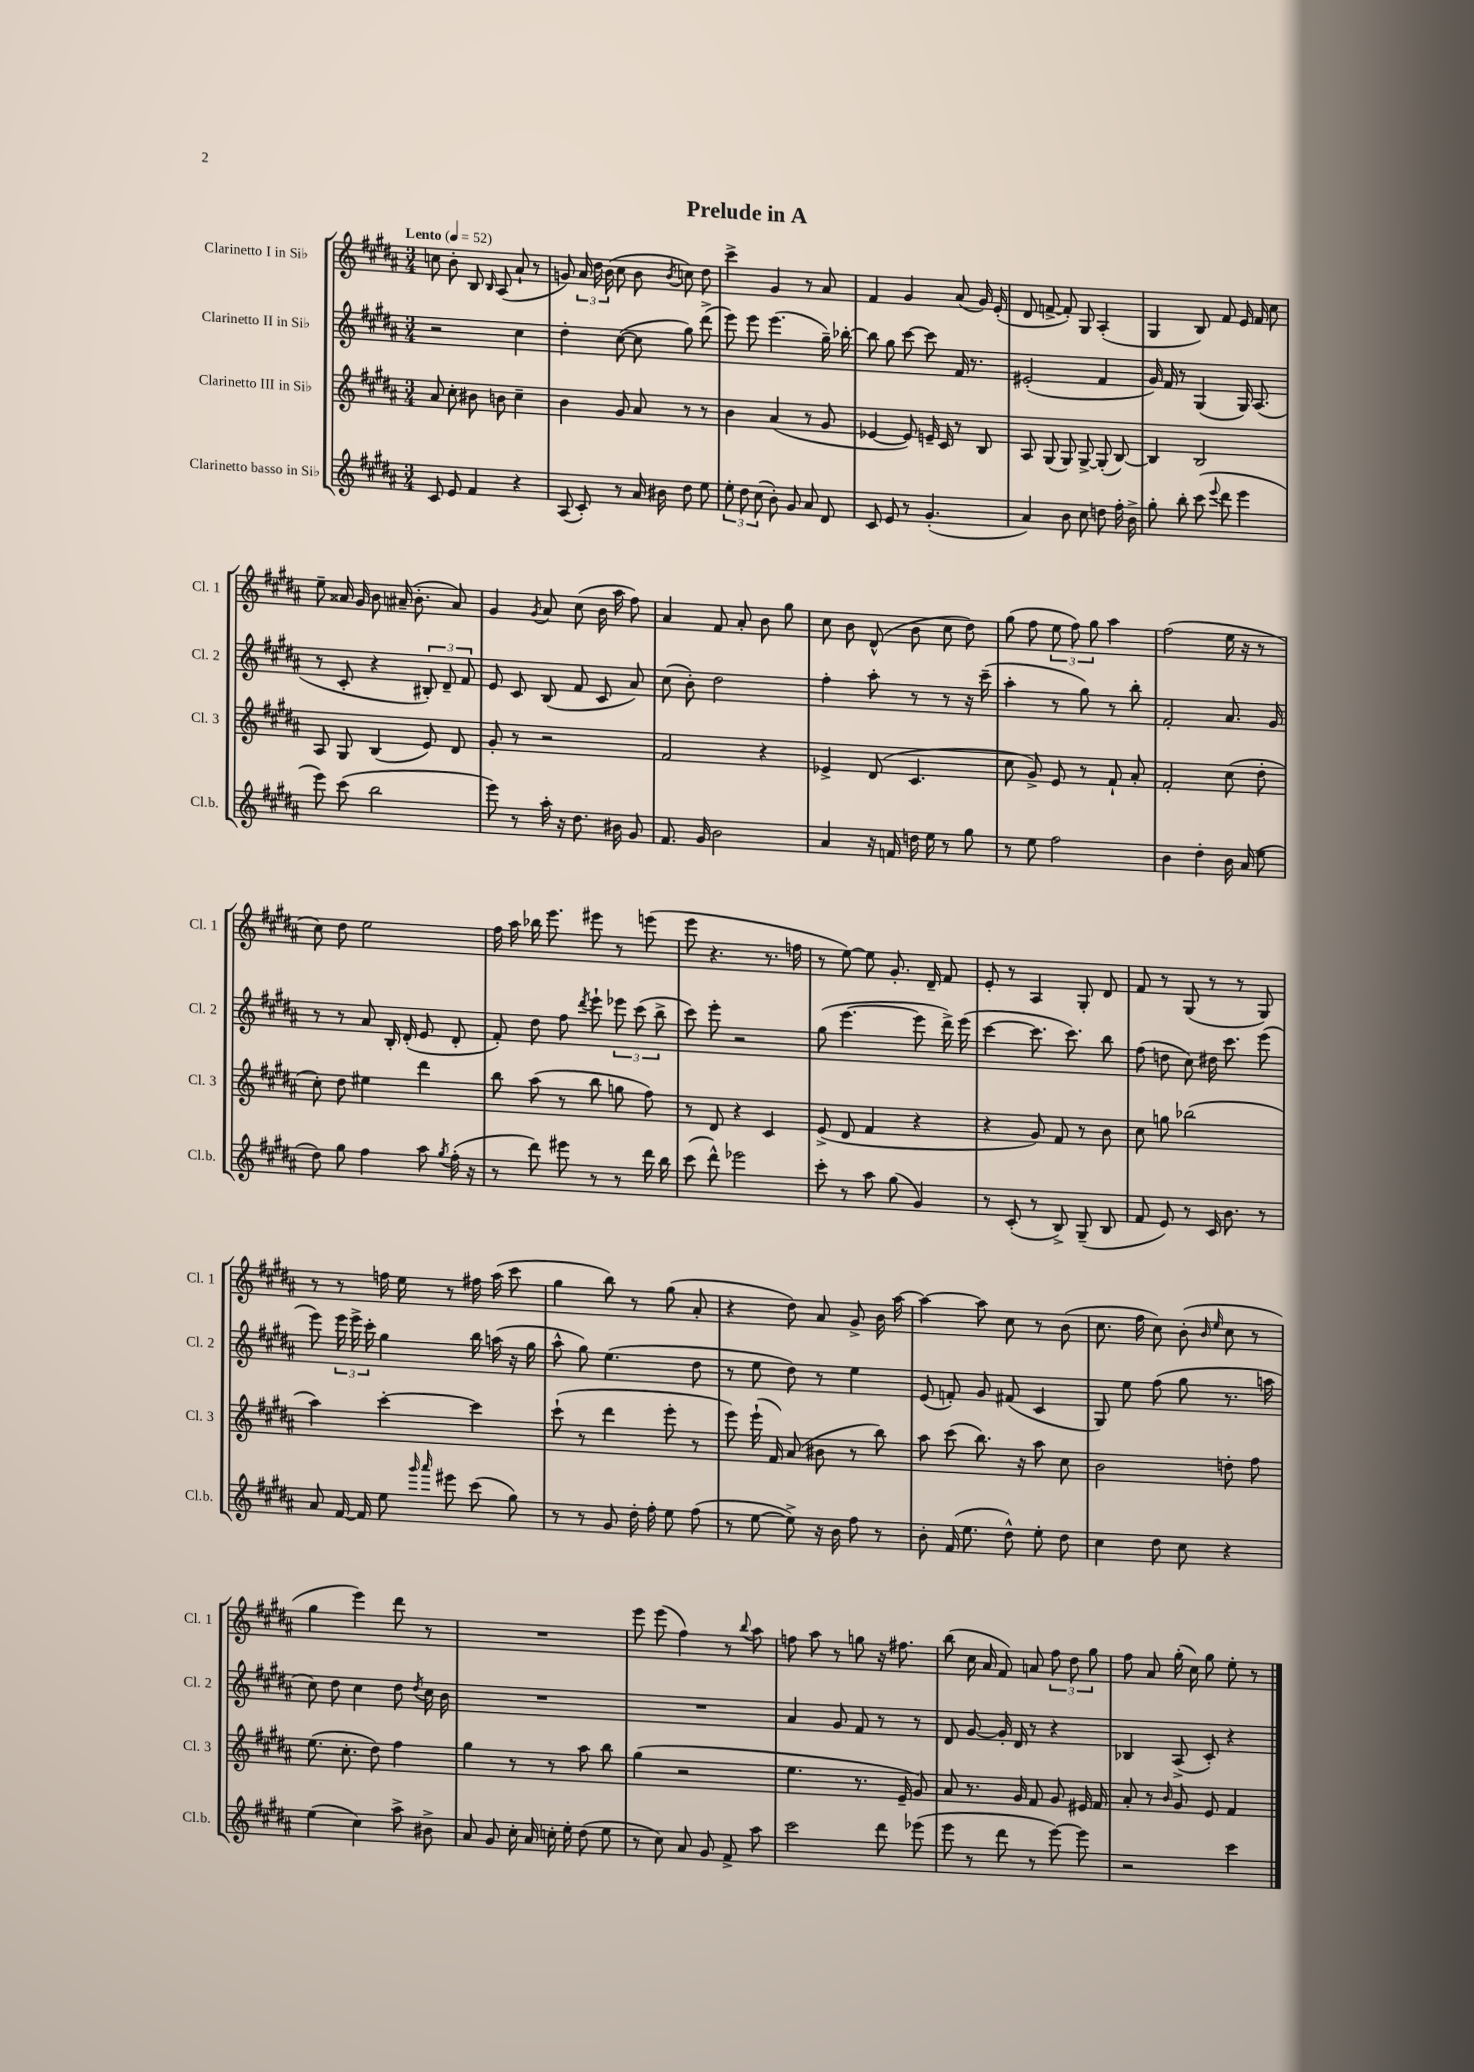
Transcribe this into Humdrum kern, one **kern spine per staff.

**kern	**kern	**kern	**kern
*staff4	*staff3	*staff2	*staff1
*clefG2	*clefG2	*clefG2	*clefG2
*k[f#c#g#d#a#]	*k[f#c#g#d#a#]	*k[f#c#g#d#a#]	*k[f#c#g#d#a#]
*M3/4	*M3/4	*M3/4	*M3/4
*MM52	*MM52	*MM52	*MM52
8c#	8a#	2r	8cc
8e	8cc#'	.	8b'
4f#	8b#	.	8B
.	.	.	16qqB
.	8b	.	(8A#
4r	4cc#~	4cc#	8a#`
.	.	.	8r
=	=	=	=
(8A#	4b	4dd#'	8g)
8c#')	.	.	24a#
.	.	.	24dd#
.	.	.	(24b
8r	8g#	([8cc#	8cc#
16a#	8a#	8cc#]	8b
16b#	.	.	.
.	.	.	8qb
8dd#	8r	8gg#)	8cc)
8ee	8r	(8ddd#^	8dd#
=	=	=	=
12ee'	4b	8eee)	4ccc#^
12dd#	.	.	.
.	.	8eee	.
(12cc#	.	.	.
8b')	(4a#	(4.eee	4g#
8g#	.	.	.
8a#	8r	.	8r
8d#	8g#	16gg#~)	8a#
.	.	[16bb-'	.
=	=	=	=
8c#	[4e-	8bb-]	4f#
8e	.	8gg#	.
8r	8e-])	[8ccc#	4g#
(4.g#'	16e~	8ccc#]	.
.	16c#	.	.
.	8r	16f#	(8a#
.	.	8.r	.
.	8B	.	16g#)
.	.	.	(16e'
=	=	=	=
4a#)	8A#	(2e#'	8d#
.	(8G#	.	[8f^
8b	8G#)	.	8f'])
8cc#	[8G#^	.	8G#
8dd	(8G#']	4f#	(4A#'
16ff#'	[8B)	.	.
16b^	.	.	.
=	=	=	=
8gg#'	4B]	16g#)	4G#
.	.	16f#	.
8bb'	.	8r	.
(8ccc#	2B	(4G#	8B)
8qqeee	.	.	.
8ddd#	.	.	8f#
4eee	.	16G#)	16e
.	.	(8.A#	16f#
.	.	.	8cc#
=	=	=	=
8eee)	8A#	8r	8ee~
(8ccc#	8G#	8c#'	16a##
.	.	.	16g#
2bb	(4B	4r	8b
.	.	.	(16a#~
.	.	.	8.b'
.	8e)	12B#')	.
.	.	12d#~	.
.	8d#	.	8a#)
.	.	12f#	.
=	=	=	=
8eee)	8g#'	8e	4g#
8r	8r	8c#	.
.	.	.	8qg#
16aa#'	2r	(8B	8a#
16r	.	.	.
8.dd#	.	8f#	(8cc#
.	.	8c#	16b
16b#	.	.	16aa#
8g#	.	8a#)	8ff#)
=	=	=	=
8.f#	2f#	(8cc#	4a#
.	.	8b')	.
16g#	.	.	.
2b	.	2dd#	8f#
.	.	.	8a#'
.	4r	.	8b
.	.	.	8gg#
=	=	=	=
4a#	4e-^	4ff#'	8cc#
.	.	.	8b
16r	(8d#	8aa#'	(8d#^^
16f	.	.	.
16dd	4.c#	8r	8b
16ee	.	.	.
8r	.	8r	8cc#
8gg#	.	16r	8dd#)
.	.	(16ccc#~	.
=	=	=	=
8r	8cc#	4aa#'	(8gg#
8ee	8g#^)	.	8ff#
2ff#	8e	8r	12ee
.	.	.	12ff#)
.	8r	8gg#)	.
.	.	.	12gg#
.	8f#`	8r	4aa#
.	8a#'	8bb'	.
=	=	=	=
4b	2f#'	2f#'	(2ff#
4dd#'	.	.	.
16b	(8cc#	8.a#	16ee
(16a#	.	.	16r
8ee	8dd#'	.	8r
.	.	16g#	.
=	=	=	=
8dd#)	8cc#')	8r	8cc#)
8gg#	8dd#	8r	8dd#
4ff#	4ee#	8a#	2ee
.	.	16B'	.
.	.	(16d#'	.
8aa#	4ddd#	8e	.
8qgg#	.	.	.
(16ff#'	.	8d#'	.
16r	.	.	.
=	=	=	=
8r	8bb	8f#')	16ff#
.	.	.	16aa#
8ddd#)	(8aa#	8dd#	16bb-
.	.	.	8.eee
8eee#	8r	8ff#	.
.	.	8qddd#	.
8r	8bb	8eee`	8eee#
8r	8gg	12eee-	8r
.	.	(12ccc#	.
16ddd#	8ff#)	.	(8eee
.	.	12bb^	.
16bb	.	.	.
=	=	=	=
(8ccc#	8r	8ccc#)	8eee
8ddd#^^)	8d#	8eee'	4.r
2eee-	4r	2r	.
.	4c#	.	8.r
.	.	.	16ff
=	=	=	=
8ccc#'	(8e^	(8gg#	8r
8r	8d#	[4.eee	[8ee)
8aa#	4f#	.	8ee]
(8gg#	.	.	8.g#'
4g#)	4r	8eee]	.
.	.	.	16d#~
.	.	16ddd#^)	8f#
.	.	(16eee	.
=	=	=	=
8r	4r	[4ccc#	8e'
(8c#'	.	.	8r
8r	8g#)	8.ccc#]	4A#
8B^)	8f#	.	.
.	.	8.ccc#)	.
(8G#~	8r	.	8G#'
8B	8b	8bb	8d#
=	=	=	=
8f#	8cc#	(8ff#	8f#
8e)	8gg	8dd	8r
8r	(2bb-	8cc#)	(8G#
16c#	.	16dd#	8r
8.b	.	8.ccc#	.
.	.	.	8r
8r	.	(8eee	8G#)
=	=	=	=
8a#	4aa#)	8eee)	8r
[16f#	.	24eee	8r
.	.	24eee^	.
16f#]	.	.	.
.	.	24ccc#'	.
8ee	[4ccc#'	4gg#	16ff
.	.	.	16ee
16qqggg#	.	.	.
16qqaaa#	.	.	.
8eee#	.	.	8r
(8ccc#	4ccc#]	16bb	16ff#
.	.	(16aa	(16aa#
8gg#)	.	16r	8ccc#
.	.	16gg#	.
=	=	=	=
8r	(8ccc#`	8aa#^^	4gg#
8r	8r	8gg#)	.
8g#	4ddd#	(4.ee	8bb)
16dd#'	.	.	8r
16ff#'	.	.	.
8ee	8eee'	.	(8gg#
(8ff#	8r	8dd#	8a#'
=	=	=	=
8r	8eee)	8r	4r
[8ee	(16eee`	8ee	.
.	16f#)	.	.
8ee^])	(8a#	8dd#)	8dd#)
16r	8b#	8r	8a#
16b	.	.	.
8ff#	8r	4ee	8g#^
8r	8bb)	.	16b
.	.	.	[16aa#
=	=	=	=
8b'	8aa#	(8e	4aa#_
(16f#	(8ccc#	8f')	.
8.ee	.	.	.
.	8.bb)	8g#	8aa#]
8dd#^^)	.	(8f#	8cc#
.	16r	.	.
8ee'	8aa#	4c#	8r
8dd#	8cc#	.	(8b
=	=	=	=
4cc#	2b	8G#)	8.cc#
.	.	8ee	.
.	.	.	16ff#
8dd#	.	(8ff#	8cc#)
8cc#	.	8gg#	(8b'
.	.	.	16qqb
.	.	.	16qqee
4r	8dd'	8.r	8cc#
.	8ff#	.	8r
.	.	16aa	.
=	=	=	=
(4ee	(8.ee	8cc#)	4gg#
.	.	8dd#	.
.	8.cc#'	.	.
4cc#)	.	4cc#	4eee)
.	8dd#)	.	.
8aa#^	4ff#	8dd#	8ddd#
.	.	8qdd#	.
8b#^	.	16cc#	8r
.	.	16b	.
=	=	=	=
8a#	4gg#	2.r	2.r
8g#	.	.	.
16cc#'	8r	.	.
16a#	.	.	.
16cc'	8r	.	.
16ee'	.	.	.
(8dd#	8aa#	.	.
8ee	8bb	.	.
=	=	=	=
8r	(4gg#	2.r	8eee
8cc#)	.	.	(8eee
8a#	2r	.	4ff#)
8g#	.	.	.
8f#^	.	.	8r
.	.	.	8qqbb
8aa#	.	.	8aa#
=	=	=	=
2ccc#	4.ee	4a#	8ff
.	.	.	8aa#
.	.	8g#	8r
.	8.r	8f#	8gg
8ddd#	.	8r	16r
.	16e~	.	8.ff#
(8eee-	8g#)	8r	.
=	=	=	=
8eee	8a#	8d#	(8bb
8r	8.r	[8g#	16cc#
.	.	.	16a#
8ddd#	.	16g#']	8f#)
.	16g#	16d#	.
8r	8f#	8r	8a
[8eee)	8g#	4r	12ff#
.	.	.	12dd#
8eee]	16e#	.	.
.	.	.	12gg#
.	16f#	.	.
=	=	=	=
2r	8a#'	4B-	8ff#
.	8r	.	8a#
.	16qqb	.	.
.	8g#	(8A#^	(16gg#'
.	.	.	16cc#)
.	8e	8c#')	8gg#
4ccc#	4f#	4r	8ee'
.	.	.	8r
==	==	==	==
*-	*-	*-	*-
